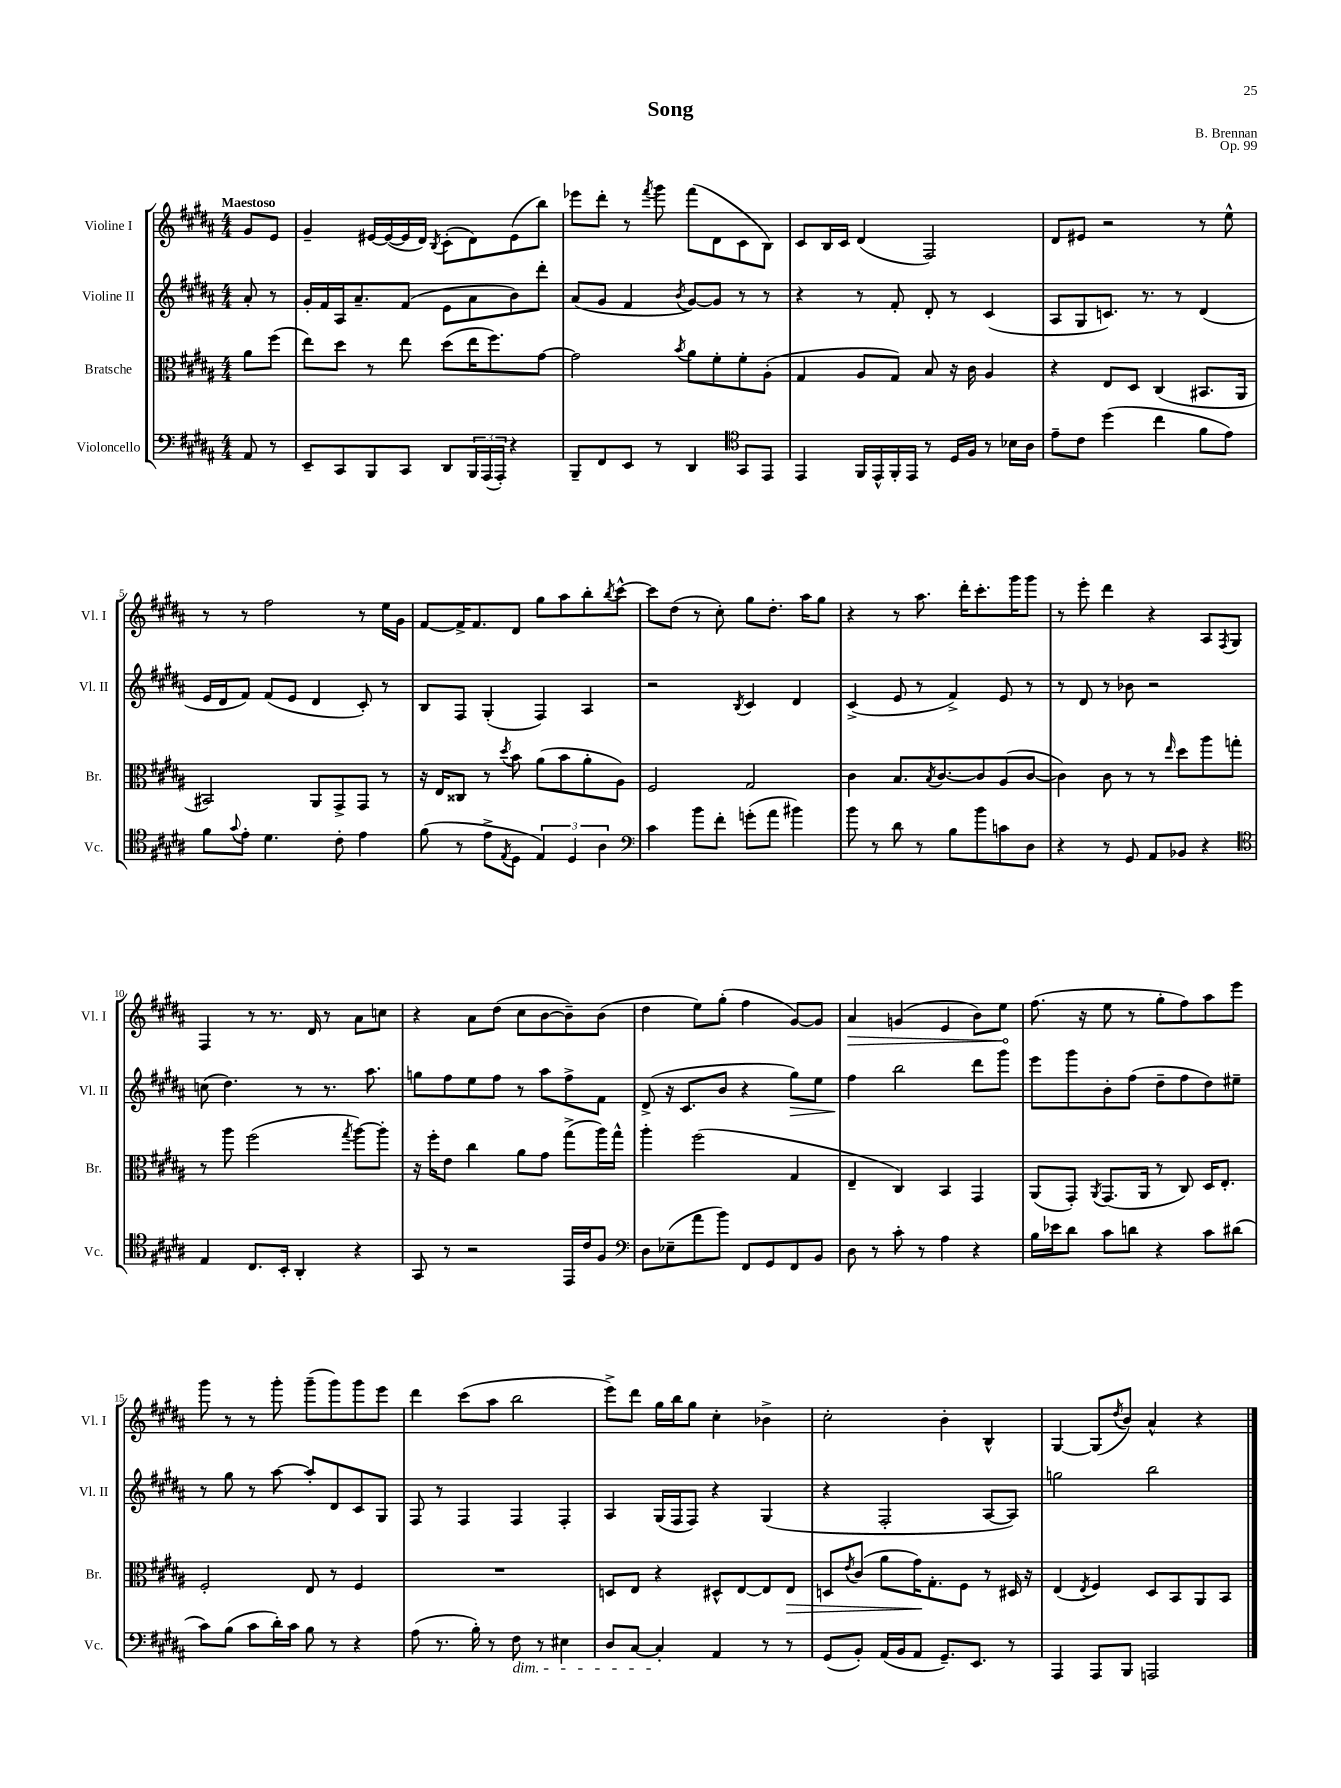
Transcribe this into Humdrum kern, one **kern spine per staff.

**kern	**kern	**kern	**kern
*staff4	*staff3	*staff2	*staff1
*clefF4	*clefC3	*clefG2	*clefG2
*k[f#c#g#d#a#]	*k[f#c#g#d#a#]	*k[f#c#g#d#a#]	*k[f#c#g#d#a#]
*M4/4	*M4/4	*M4/4	*M4/4
8AA#	8a#	8a#'	8g#
8r	(8ff#	8r	8e
=	=	=	=
8EE~	8ee)	16g#'	4g#~
.	.	16f#	.
8CC#	8dd#	16A#	.
.	.	8.a#~	.
8BBB	8r	.	[16e#
.	.	.	(16e#_
8CC#	8ee	(8f#	16e#]
.	.	.	16d#)
.	.	.	8qB
8DD#	(8dd#	8e	(8c#'
24BBB	16ee	8a#	8d#)
(24AAA#	.	.	.
.	8.ff#)	.	.
24AAA#')	.	.	.
4r	.	8b)	(8e#
.	[8g#	8ddd#'	8bb)
=	=	=	=
8BBB~	2g#]	(8a#	8eee-
8FF#	.	8g#	8ddd#'
8EE	.	4f#	8r
.	.	.	8qfff#
8r	.	.	8ggg#
.	8qb	8qb	.
4DD#	8a#	[8g#)	(8fff#
.	8f#'	8g#]	8d#
*clefC4	*	*	*
8GG#	8f#'	8r	8c#
8EE	(8A#'	8r	8B)
=	=	=	=
4EE	4G#	4r	8c#
.	.	.	16B
.	.	.	16c#
16FF#	8A#	8r	(4d#
16EE^^	.	.	.
16FF#'	8G#)	8f#'	.
16EE	.	.	.
8r	8B	8d#'	2F#)
16D#	16r	8r	.
16F#	16c#	.	.
8r	4A#	(4c#	.
16B-	.	.	.
16A#	.	.	.
=	=	=	=
8e~	4r	8A#	8d#
8c#	.	8G#	8e#
(4dd#	8E	8.c)	2r
.	8D#	.	.
.	.	8.r	.
4cc#	(4C#	.	.
.	.	8r	.
8f#	8.BB#	(4d#	8r
8e)	.	.	8ee^^
.	16AA#	.	.
=	=	=	=
8f#	2BB#)	16e	8r
.	.	16d#	.
8qqg#	.	.	.
8e'	.	8f#)	8r
4.d#	.	(8f#	2ff#
.	.	8e	.
.	8AA#	4d#	.
8c#'	8GG#^	.	.
4e	8GG#	8c#')	8r
.	8r	8r	16ee
.	.	.	16g#
=	=	=	=
(8f#	16r	8B	[8f#
.	16E	.	.
8r	8C##	8F#	16f#^]
.	.	.	8.f#
8e^	8r	(4G#'	.
8qE	8qdd#	.	.
8D#	8b	.	8d#
6E)	(8a#	4F#)	8gg#
.	8b	.	8aa#
6D#	.	.	.
.	8a#'	4A#	8bb'
6A#	.	.	.
.	.	.	8qbb
.	8A#)	.	[8ccc#^^
=	=	=	=
*clefF4	*	*	*
4c#	2F#	2r	8ccc#]
.	.	.	(8dd#
8b	.	.	8r
8f#'	.	.	8cc#')
.	.	8qB	.
(8g'	2G#	4c#	8gg#
8a#	.	.	8.dd#'
4b#)	.	4d#	.
.	.	.	16aa#
.	.	.	8gg#
=	=	=	=
8b	4c#	(4c#^	4r
8r	.	.	.
8d#	8.B	8e	8r
8r	.	8r	8.aa#
.	8qB	.	.
.	[8.c#	.	.
8B	.	4f#^)	.
.	.	.	16ddd#'
8b	8c#]	.	8.ccc#'
8c	(8A#	8e	.
.	.	.	16ggg#
8D#	[8c#	8r	8ggg#
=	=	=	=
4r	4c#])	8r	8r
.	.	8d#	8eee'
8r	8c#	8r	4ddd#
8GG#	8r	8b-	.
8AA#	8r	2r	4r
.	16qqee	.	.
8BB-	8dd#	.	.
4r	8aa#	.	8A#
.	.	.	8qF#
.	8gg'	.	8G#
=	=	=	=
*clefC4	*	*	*
4E	8r	(8cc	4F#
.	8aa#	4.dd#)	.
8.C#	(2ff#	.	8r
.	.	.	8.r
16BB'	.	.	.
4AA#'	.	8r	.
.	.	.	16d#
.	.	8.r	8r
.	8qgg#	.	.
4r	[8aa#)	.	8a#
.	.	8.aa#	.
.	8aa#']	.	8cc
=	=	=	=
8GG#	16r	8gg	4r
.	16ff#'	.	.
8r	8e	8ff#	.
2r	4cc#	8ee	8a#
.	.	8ff#	(8dd#
.	8a#	8r	8cc#
.	8g#	8aa#	[8b
16EE	(8gg#^	8ff#^	8b~])
16c#	.	.	.
8F#	16aa#)	8f#	(8b
.	16gg#^^	.	.
=	=	=	=
*clefF4	*	*	*
8D#	4aa#'	(8d#^	4dd#
(8E-~	.	16r	.
.	.	8.c#	.
8a#	(2ff#	.	8ee)
8b)	.	8b	(8gg#'
8FF#	.	4r	4ff#
8GG#	.	.	.
8FF#	4G#	8gg#)	[8g#)
8BB	.	8ee	8g#]
=	=	=	=
8D#	4E~	4ff#	4a#
8r	.	.	.
8c#'	4C#)	2bb	(4g
8r	.	.	.
4A#	4BB	.	4e
4r	4GG#	8ddd#	8b)
.	.	8ggg#	8ee
=	=	=	=
16B	(8AA#	8eee	(8.ff#
16e-	.	.	.
8d#	8GG#')	8ggg#	.
.	.	.	16r
.	8qAA#	.	.
8c#	(8.GG#	8b'	8ee
8d	.	(8ff#	8r
.	16AA#	.	.
4r	8r	8dd#~	8gg#'
.	8C#)	8ff#	8ff#)
8c#	16D#	8dd#)	8aa#
.	8.E'	.	.
(8d#	.	8ee#~	8eee
=	=	=	=
8c#)	2F#'	8r	8ggg#
(8B	.	8gg#	8r
8c#	.	8r	8r
16d#')	.	[8aa#	8ggg#'
16c#	.	.	.
8B	8E	8aa#']	(8ggg#~
8r	8r	8d#	8ggg#)
4r	4F#	8c#	8ggg#
.	.	8G#	8eee
=	=	=	=
(8A#	1r	8F#	4ddd#
8.r	.	8r	.
.	.	4F#	(8ccc#
16B')	.	.	.
8r	.	.	8aa#
8F#	.	4F#	2bb
8r	.	.	.
4E#	.	4F#'	.
=	=	=	=
8D#	8D	4A#	8eee^)
[8C#	8E	.	8ddd#
4C#']	4r	(16G#	16gg#
.	.	16F#	16bb
.	.	8F#)	8gg#
4AA#	8D#^^	4r	4cc#'
.	[8E	.	.
8r	8E]	(4G#	4b-^
8r	8E	.	.
=	=	=	=
(8GG#	8D	4r	2cc#'
.	8qe	.	.
8BB')	(8c#	.	.
(16AA#	8a#	2F#'	.
16BB	.	.	.
8AA#	16g#)	.	.
.	8.G#'	.	.
8.GG#~)	.	.	4b'
.	8F#	.	.
8.EE	.	.	.
.	8r	[8A#	4B^^
8r	16D#	8A#])	.
.	16r	.	.
=	=	=	=
4AAA#	(4E	2gg	[4G#
.	8qE	.	.
8AAA#	4F#)	.	(8G#]
.	.	.	8qdd#
8BBB	.	.	8b)
2AAA	8D#	2bb	4a#^^
.	8BB	.	.
.	8AA#	.	4r
.	8BB	.	.
==	==	==	==
*-	*-	*-	*-
